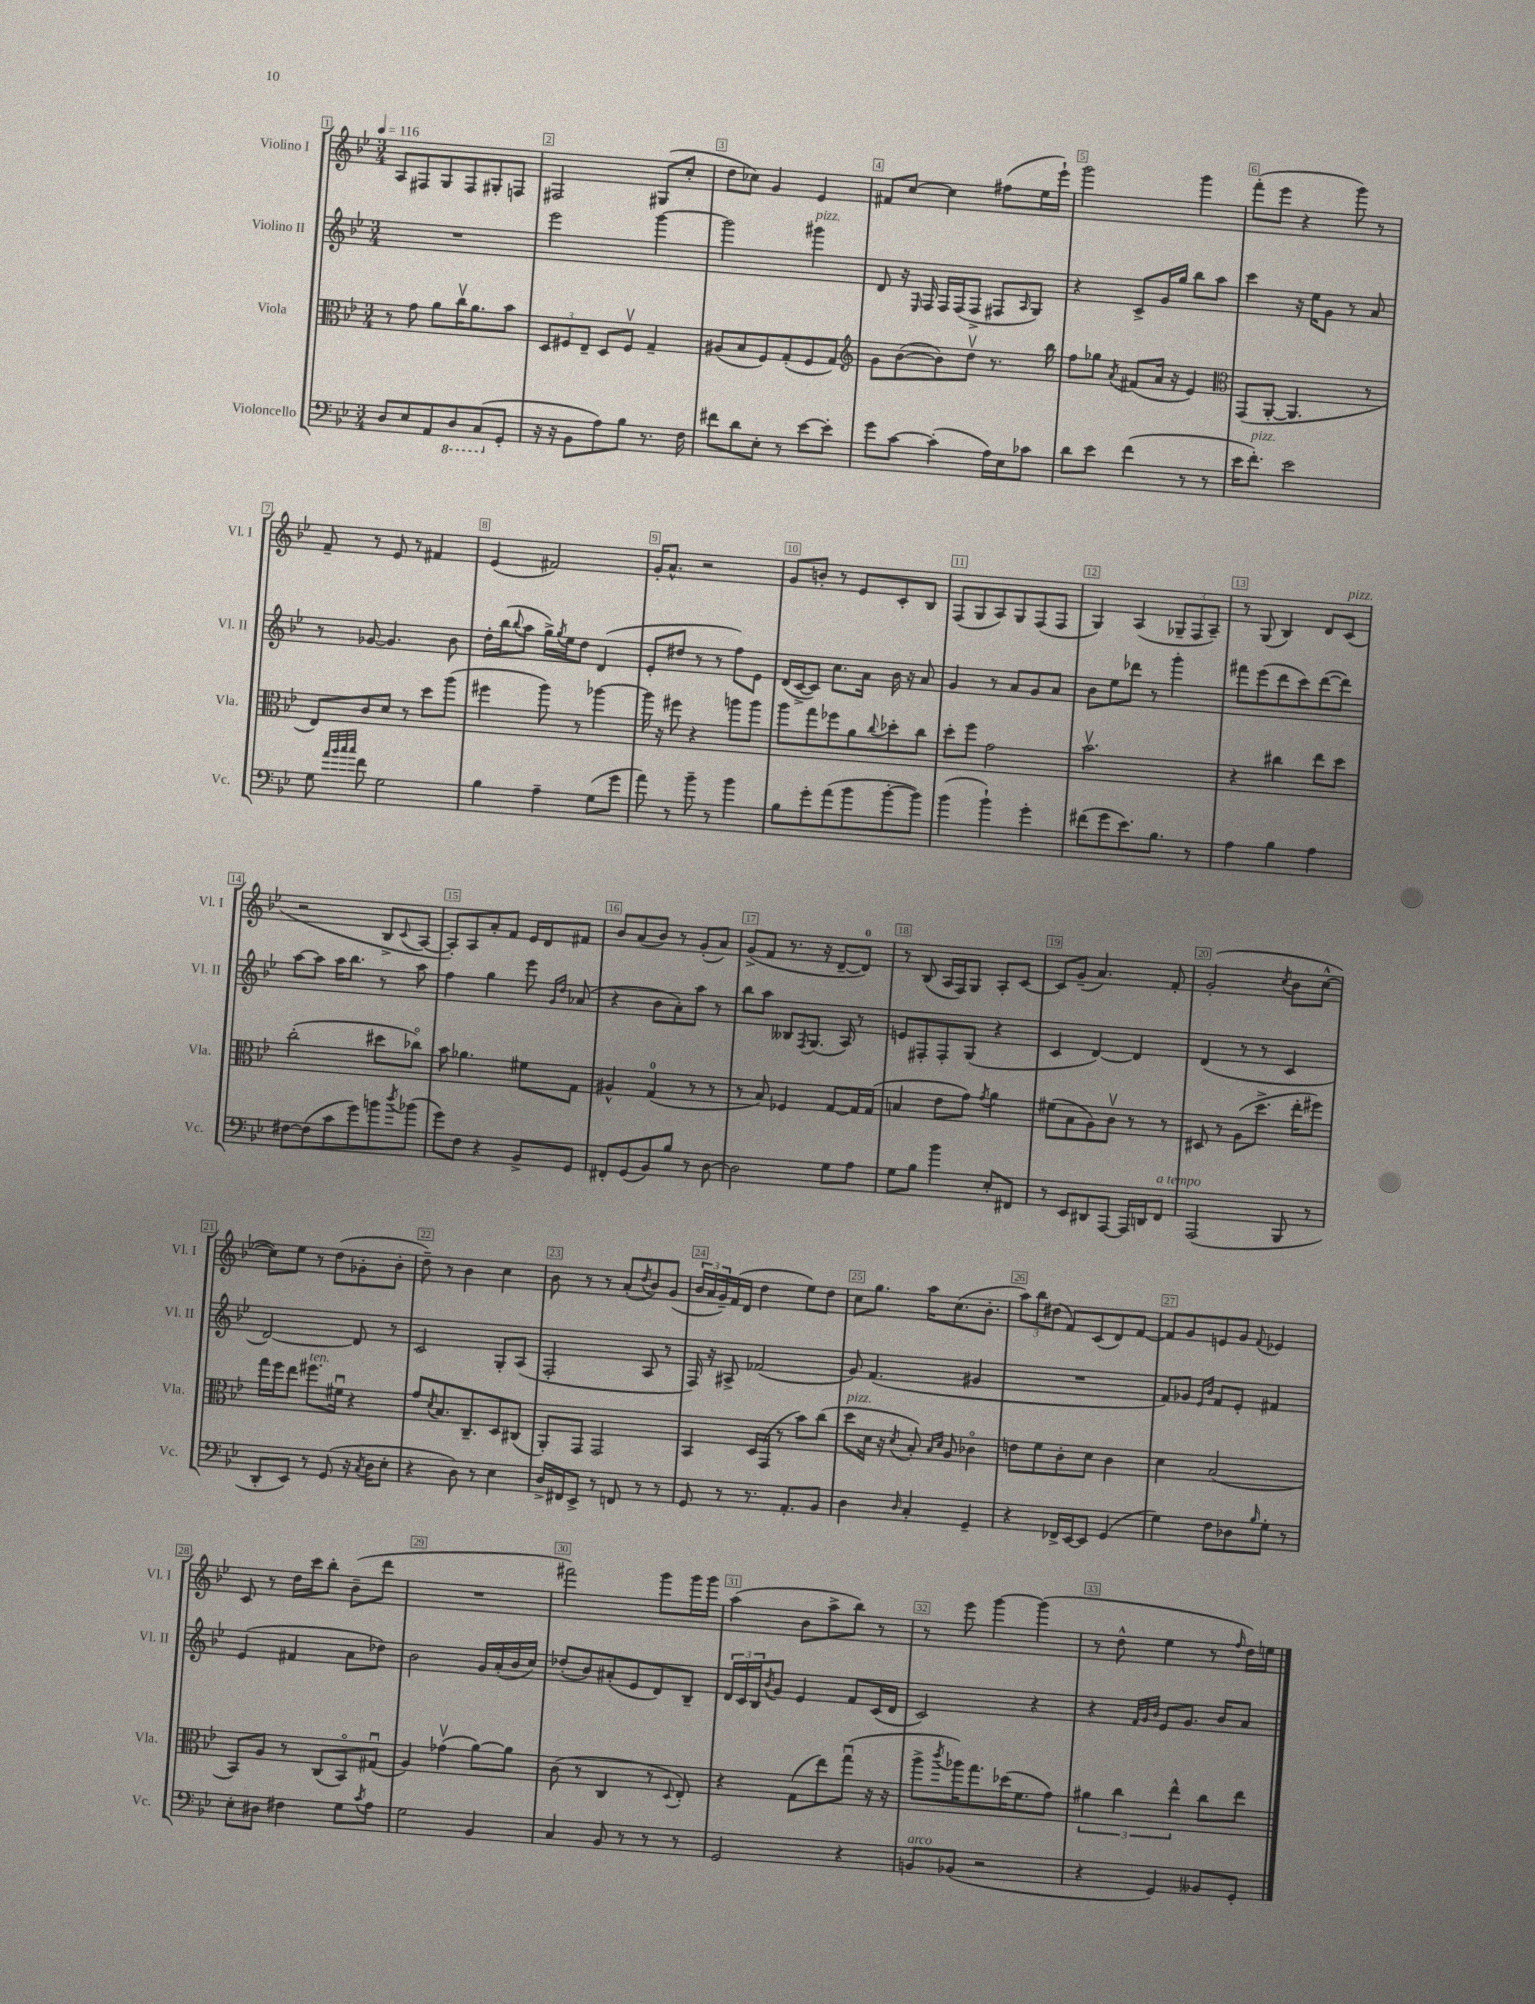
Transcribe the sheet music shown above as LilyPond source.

<<
\new StaffGroup <<
\new Staff = "s0" \with { instrumentName = "Violino I" shortInstrumentName = "Vl. I" } {
    \clef treble \key bes \major \numericTimeSignature \time 3/4 \tempo 4 = 116
    a8 fis8 g8 fis8 gis8-. f8 |
    fis2 gis8( c''8-. |
    d''8 ces''8) g'4 ees'4 |
    fis'8 c''8~ c''4 fis''8( ees''16 ees'''16-!) |
    g'''2 g'''4 |
    f'''8-.( ees'''8 r4 g'''8) r8 |
    f'8-- r8 ees'8 r8 fis'4 |
    ees'4( fis'2) |
    g'16-. a'8.-^ r2 |
    g'8 b'8-. r8 ees'8 c'8-. bes8 |
    f8( g8 a8) g8 f8( f8 |
    g4) a4( \tuplet 3/2 { ges8-- f8 a8--) } |
    r8 g8( bes4) d'8 c'8^\markup { \italic "pizz." }( |
    r2 bes8-> \appoggiatura { c'8 } a8~ |
    a8-.) a8 a'8-. f'8 ees'16 d'16 fis'8 |
    bes'8 a'8( bes'8) r8 g'8-.( a'8) |
    g'8->( f'8 r8. r16 d'8~-- d'8-0) |
    r8 bes8( a16 f16) g8 a8-. c'8~ |
    c'8 g'8--( a'4.) f'8-. |
    g'2-.( \acciaccatura { c''8 } bes'8 c''8~-^ |
    c''8) ees''8 r8 d''8( ges'8-. bes'8-. |
    d''8--) r8 bes'4 c''4 |
    bes'8 r8 r8 a'8-.( \acciaccatura { d''8 } bes'8) g'8( |
    \tuplet 3/2 { bes'16 a'16 g'16--) } f'16( d'16 d''4 ees''8) d''8 |
    c''8 g''8. a''16 c''8.( bes'8.-. |
    \tuplet 3/2 { a''8) bes''8 dis''8( } f'8) c'8( d'8) f'8~ |
    f'8 g'8 e'8 g'8 \appoggiatura { f'8 } ees'4 |
    c'8 r8 d''16 c'''16 bes''8-. bes'8--( d'''8 |
    R2. |
    fis'''2) g'''8 g'''16 g'''16 |
    a''4( bes'8 a''8-> bes''8) r8 |
    r8 ees'''8 g'''4~ g'''4( |
    r8 d''8-^ ees''4 r8 \grace { f''16 } d''16) e''16 \bar "|." |
}
\new Staff = "s1" \with { instrumentName = "Violino II" shortInstrumentName = "Vl. II" } {
    \clef treble \key bes \major \numericTimeSignature \time 3/4
    R2. |
    ees'''2 g'''4~ |
    g'''2 gis'''4^\markup { \italic "pizz." } |
    d'8 r16 \grace { ees16 } f16 f16 f16( f8-> fis8 \grace { a16 } g8) |
    r4 c'8-> g'16 g''16 bes''8 a''8 |
    c'''4 r16 ees''16 g'8 r8 a'8 |
    r8 ges'8~ ges'4. bes'8 |
    d''16-. bes''16( \appoggiatura { bes''8 } a''8 g''16->) \acciaccatura { g''8 } ees''16 d''8 d'4( |
    ees'8-. dis''8 r8 r8 f''8) ees'8 |
    d'16( c'16~-> c'8) c''8. a'16 bes'16 r16 a'8 |
    g'4 r8 a'8 g'8 a'8 |
    bes'8 ees''8 des'''8 r8 g'''4-. |
    fis'''8 ees'''8( d'''8 c'''8) d'''8~( d'''8) |
    a''8~ a''8 a''16 bes''8. r8 a''8 |
    f''4 g''4 ees'''8 \grace { g'16 d''16 } aes'8( |
    r4 bes'8 a'8-.) a''8 r8 |
    bes''8 a''8 beses8 \acciaccatura { f8 } g8.( a16) r8 |
    e'8 fis8-. fis8-. g8( r4 |
    c'4 d'4~) d'4 |
    d'4( r8 r8 c'4 |
    d'2~) d'8 r8 |
    c'2 g8-. a8( |
    f2-. a8 r8 |
    f16) r16 ais8-> fes'2( |
    g'8) f'4.( gis'4 |
    R2. |
    f'8) ges'8 \grace { ees'16 bes'16 } f'8 ees'8-. fis'4 |
    ees'4( fis'4 a'8 des''8) |
    bes'2 g'16 a'16-.( bes'16 c''16) |
    des''8-.( bes'8) ais'8-.( ees'8 d'8) bes8-- |
    \tuplet 3/2 { d'16 c'16 bes16 } \acciaccatura { bes'8 } g'8 ees'4 f'8 c'16( d'16 |
    c'2) r4 |
    r4 \grace { f'32 g'32 bes'32 } ees'8 g'8. bes'16 a'8 \bar "|." |
}
\new Staff = "s2" \with { instrumentName = "Viola" shortInstrumentName = "Vla." } {
    \clef alto \key bes \major \numericTimeSignature \time 3/4
    r8 g'8 a'8 c''16\upbow a'8. bes'8 |
    \tuplet 3/2 { d8 fis8 ees8-- } d8 fis8\upbow g4-- |
    ais8( bes8 f8) g8-.( f8 g8) |
    \clef treble g'8 bes'8~( bes'8) d''8\upbow r8. bes''16 |
    f''8 ges''8 \acciaccatura { a'8 } fis'8( a'16 r16 ees'4) |
    \clef alto g,8( a,8~-. a,4. r8 |
    ees8) c'8 d'8 r8 d''8 a''8( |
    fis''4 a''8) r8 aes''4~ |
    aes''16 r16 fis''8 r4 a''8 a''8 |
    a''8 g''8 fes''8 a'8 \appoggiatura { c''8 } des''8-. c''8 |
    d''8-. f''8 g'2 |
    bes'2.\upbow |
    r4 cis''4 ees''8 d''8 |
    c''2-.( dis''8 ces''8\flageolet) |
    bes'8 aes'4. fis'8 g8 |
    ais4-^ g4-0( r8 r8 |
    r8 bes8) fes4 g8~ g16 g16( |
    b4 ees'8 g'8) \acciaccatura { g'8 } a'4 |
    fis'8( bes8 a8) c'8\upbow r8 r8 |
    dis8 r8 a8( d''8.-> ees''16-. fis''8) |
    g''16 f''16 ees''8 fis''8.^\markup { \italic "ten." } fis'16\downbow r4 |
    g'8 \acciaccatura { d'8 } bes8. c8.-- d8 cis8( |
    a,8-.) g,8 g,2 |
    bes,4 d16 g,16( r8 bes'8) c''8( |
    d''8^\markup { \italic "pizz." } d'16 r16 \acciaccatura { d'8 } bes8-.) \grace { bes16 d'16 } a8 ces'4\flageolet |
    e'8 f'8 c'8-. d'8 c'4 |
    d'4 bes2( |
    bes,8) a8 r8 c8( bes,8\flageolet) gis8\downbow( |
    a4) ges'4\upbow( a'8~) a'8 |
    c'8( r8 c4 r8 \appoggiatura { d8 } ees8-.) |
    r4 g8( ees''8) g''8\downbow( r16 r16 |
    a''8-> \acciaccatura { c'''8 } aes''16) g''8. des''16( f'8. g'8) |
    \tuplet 3/2 { ais'4 c''4 ees''4-^ } c''8 ees''8 \bar "|." |
}
\new Staff = "s3" \with { instrumentName = "Violoncello" shortInstrumentName = "Vc." } {
    \clef bass \key bes \major \numericTimeSignature \time 3/4
    d8 ees8 a,8 \ottava #-1 d,8 c,8( \ottava #0 g,8-. |
    r16 r16 bes,8 a8) bes8 r8. f16 |
    fis'8 d'8 ees8-. r8 ees'8~ ees'8-. |
    g'8 c'8~ c'4-.( a16) ees16 ces'8 |
    d'8 ees'8 f'4( r8 r8 |
    ees'16 f'8.-.^\markup { \italic "pizz." }) ees'2 |
    g8 \grace { a'32 bes'32 c''32 c''32 } f'8 g2 |
    bes4 a4-- g8( g'8 |
    a'8) r8 bes'8-- r8 bes'4 |
    bes8 g'8-. a'8( bes'8 bes'8~-. bes'8) |
    bes'4( bes'4-!) g'4-. |
    fis'8( g'8 ees'8.) bes8. r8 |
    a4 bes4 a4 |
    fis8~ fis8( c'8 g'8) b'8 \acciaccatura { d''8 } bes'8( |
    g'8) f8 r4 bes,8-> g,8 |
    fis,8-. g,8( bes,8) bes8 r8 d8~ |
    d2 g8 a8 |
    g8 bes8 bes'4 ees8-. fis,8 |
    r8 ees,8 dis,8 a,,8~ a,,16 d,16 f,8^\markup { \italic "a tempo" } |
    a,,2( bes,,8 r8 |
    d,8-. ees,8) r8 g,8( r16 \acciaccatura { c8 } d16 ees8-. |
    r4 d8) r8 ees4 |
    d16-> fis,16 ees,8-> r8 f,8 r8 r8 |
    g,8 r8 r8. a,8.-. bes,8 |
    d4 \grace { d16 } c4-. g,4-- |
    r4 fes,16-> ees,16~ ees,8 g,4( |
    g4) f8 des8 \grace { bes16 } g8-. r8 |
    ees8-. dis8 fis4 g8 \acciaccatura { c'8 } a8 |
    g2 bes,4 |
    c4 bes,8 r8 r8 r8 |
    g,2 r4 |
    b,8^\markup { \italic "arco" } bes,8( r2 |
    r4 g,4) beses,8 g,8-. \bar "|." |
}
>>
>>
\layout { \context { \Score \override BarNumber.break-visibility = ##(#f #t #t) barNumberVisibility = #all-bar-numbers-visible \override BarNumber.stencil = #(make-stencil-boxer 0.1 0.3 ly:text-interface::print) } }
